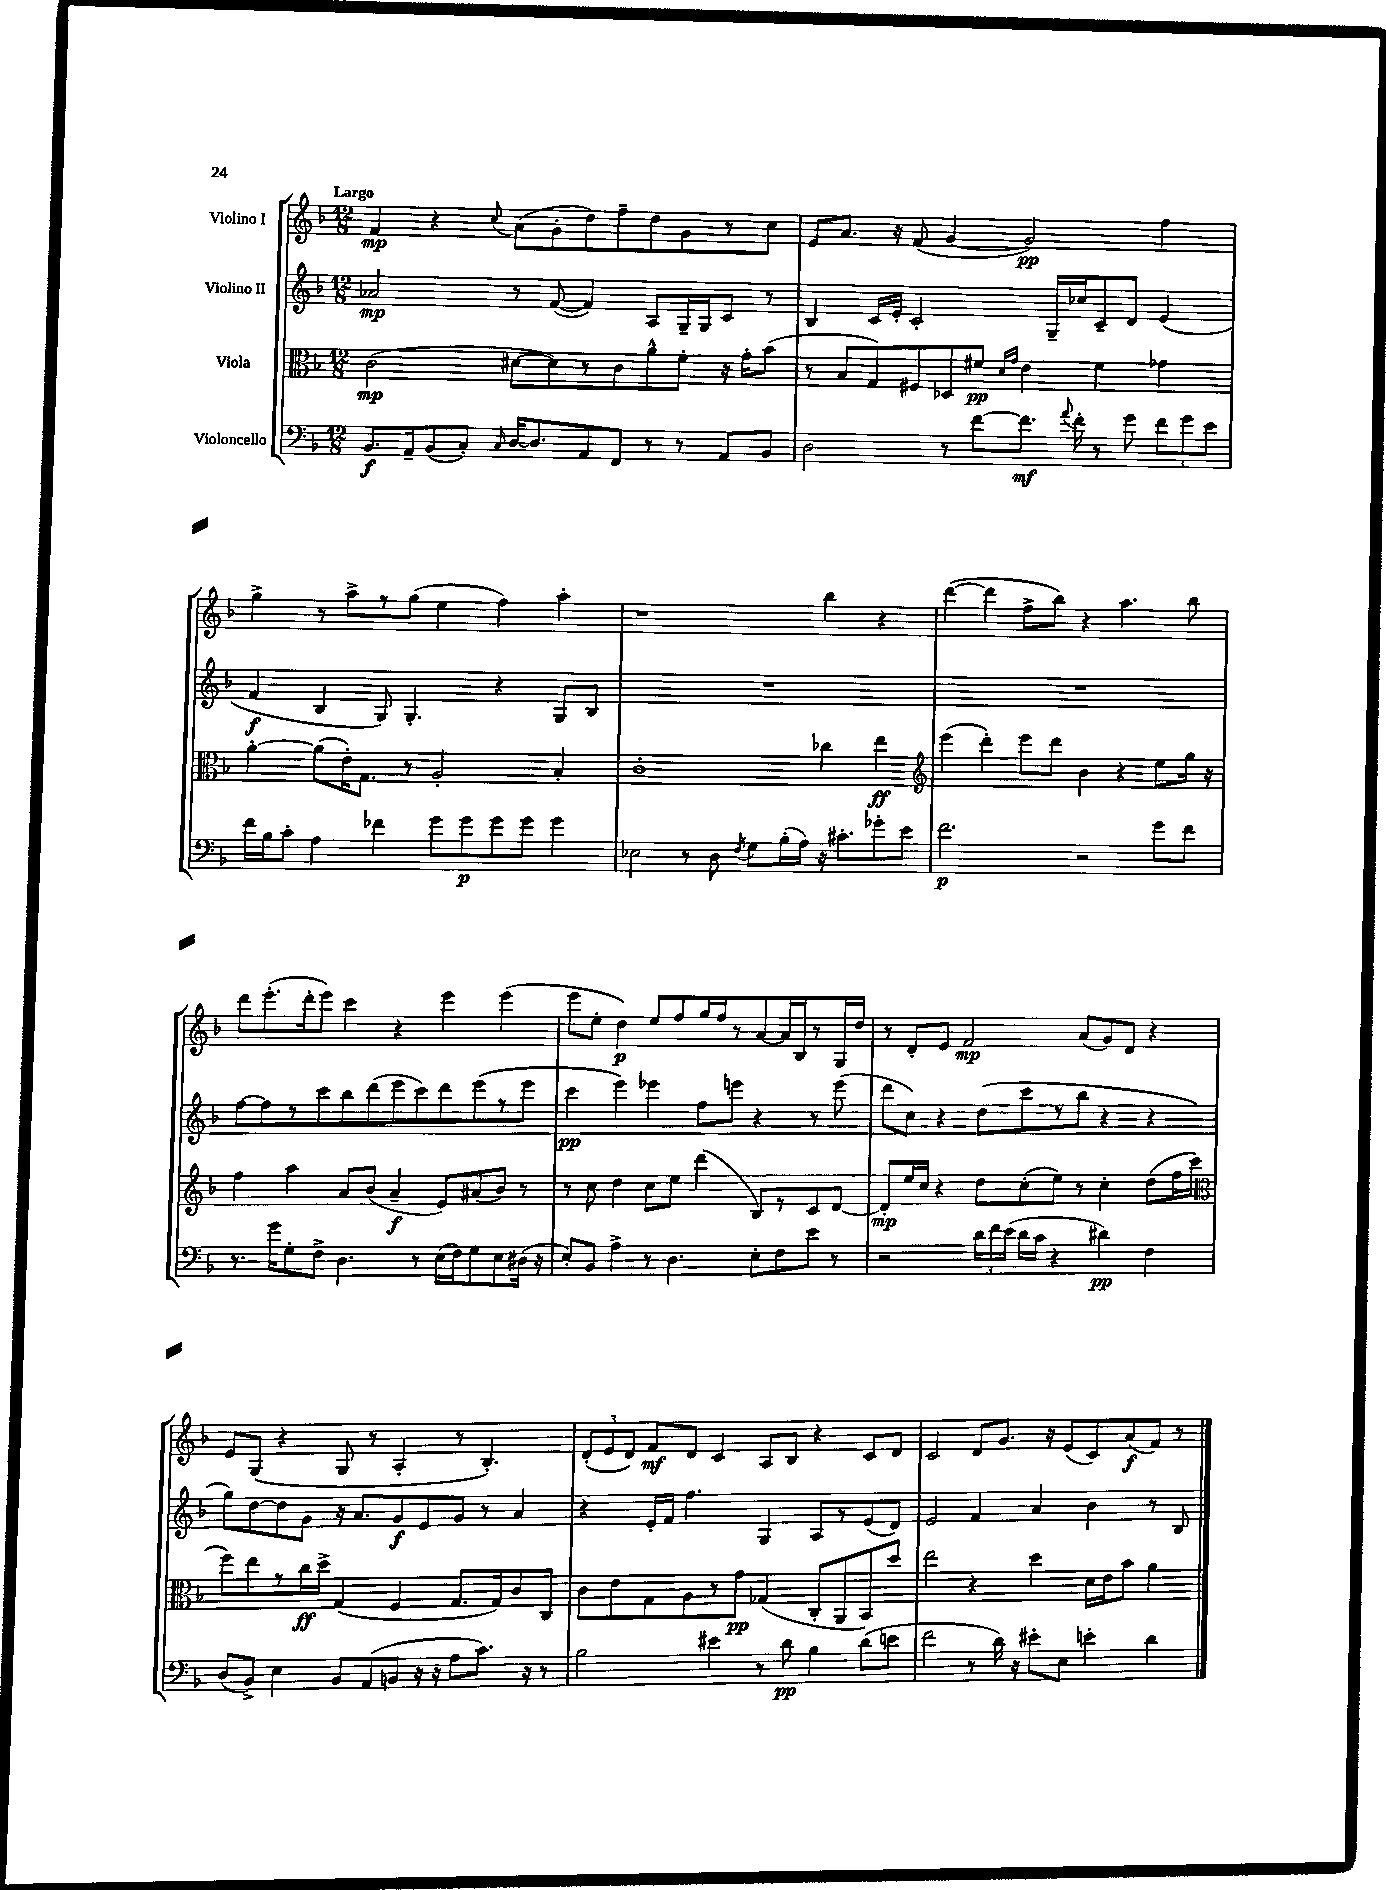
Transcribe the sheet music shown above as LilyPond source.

<<
\new StaffGroup <<
\new Staff = "s0" \with { instrumentName = "Violino I" } {
    \clef treble \key f \major \numericTimeSignature \time 12/8 \tempo "Largo"
    \autoBeamOff f'4\mp r4 \appoggiatura { c''8 } a'8[( g'8-. d''8) f''8-- d''8 g'8 r8 c''8] |
    e'8[ a'8.] r16 f'8( g'4~ g'2\pp) f''4 |
    g''4-> r8 a''8[-> r8 g''8]( e''4 f''4) a''4-. |
    r1 bes''4 r4 |
    d'''4~( d'''4 f''8[-> bes''8]) r4 a''4. bes''8 |
    d'''8[ e'''8.-.( d'''16-. e'''8]) c'''4 r4 e'''4 e'''4( |
    e'''8[ e''8]-. d''4\p) e''8[ f''8 g''16 f''16 r8 a'8~ a'16 bes16 r8 g16 d''16] |
    r8 d'8[-. e'8] f'2\mp a'8[( g'8) d'8] r4 |
    e'8[ g8]( r4 g8 r8 a4-. r8 bes4.-.) |
    \tuplet 3/2 { d'8[-.( e'8 d'8]) } f'8[\mf d'8] c'4 a8[ bes8] r4 c'8[ d'8] |
    c'2 d'8[ g'8.] r16 e'8[( c'8) a'8\f( f'8]) r8 \bar "|." |
}
\new Staff = "s1" \with { instrumentName = "Violino II" } {
    \clef treble \key f \major \numericTimeSignature \time 12/8
    \autoBeamOff aes'2\mp r8 f'8~( f'4) a8[ g16-- g16 c'8] r8 |
    bes4 c'16[ e'16]-. c'2-. g16[-- ces''16 c'8-- d'8] e'4( |
    f'4\f bes4 g8) g4.-. r4 g8[ bes8] |
    R1. |
    R1. |
    f''8[~ f''8 r8 c'''8 bes''8 d'''8( e'''8 c'''8) d'''8 e'''8( r8 e'''8] |
    c'''4\pp e'''4) ees'''4 f''8[ e'''8] r4 r8 e'''8( |
    d'''8[ c''8]) r4 d''8[( c'''8 r8 bes''8] r4 r4 |
    g''8[) d''8~ d''8 g'8] r16 a'8.[ g'8\f e'8 g'8] r8 a'4 |
    r4 e'16[-. f'16] f''4. g4 a8[ r8 e'8( d'8]) |
    e'2 f'4 a'4 bes'4 r8 bes8 \bar "|." |
}
\new Staff = "s2" \with { instrumentName = "Viola" } {
    \clef alto \key f \major \numericTimeSignature \time 12/8
    \autoBeamOff c'2\mp( dis'8[~ dis'8) r8 c'8 a'8-^ f'8]-. r16 g'16[-. bes'8]( |
    r8 bes8[ g8) fis8 des8 fis'8]\pp \grace { d'16[ g'16] } e'4 fis'4 ges'4 |
    a'4~-. a'8[( e'16-.) g8.] r8 a2-. bes4-. |
    c'1-. ces''4 e''4\ff |
    \clef treble e'''4( d'''4-.) e'''8[ d'''8] bes'4 r4 e''8[ g''16] r16 |
    f''4 a''4 a'8[ bes'8]( a'4--\f e'8[) ais'8( bes'8]) r8 |
    r8 c''8 d''4 c''8[ e''8] d'''4( bes8[) r8 c'8 d'8]~ |
    d'8[-.\mp e''16 c''16] r4 d''8[ c''8-.( e''8]) r8 c''4-. d''8[( f''16 c'''16] |
    \clef alto f''8[) e''8 r8 c''16\ff d''16]-> g4( f4 g8.[ g16) c'8 c8] |
    c'8[ e'8 g8 a8 r8 g'8]\pp ges4( c8[-. a,8 bes,8) d''8] |
    e''2 r4 d''4 d'16[ e'16 bes'8] a'4 \bar "|." |
}
\new Staff = "s3" \with { instrumentName = "Violoncello" } {
    \clef bass \key f \major \numericTimeSignature \time 12/8
    \autoBeamOff bes,8.[\f a,16-- bes,8( c8]-.) \grace { c16 } d16[~ d8. a,8 f,8] r8 r8 a,8[ bes,8] |
    d2 r8 f'8[~ f'8.]\mf \appoggiatura { a'8 } f'16-. r8 g'8 \tuplet 3/2 { f'8[ g'8 e'8] } |
    f'16[ bes16 c'8]-. a4 fes'4 g'8[ g'8\p g'8 g'8] g'4 |
    ees2 r8 d8 \acciaccatura { f8 } g8[ bes16-.( a16]) r16 cis'8.[-. ges'8-. e'8] |
    f'2.\p r2 g'8[ f'8] |
    r8. g'16[ g8-. f8]-> d4. r8 e16[( f16) g8 e8 dis16]( r16 |
    e8[-.) bes,8] a4-> r8 d4. e8[-. f8 e'8] r8 |
    r2 \tuplet 3/2 { d'16[ f'16 e'16]( } d'16[ c'16] r4 dis'4\pp) f4 |
    d8[( bes,8]->) e4 bes,8[ a,8( b,8] r16 r16 a8[ c'8.]) r16 r8 |
    bes2 eis'4 r8 d'8\pp bes4 d'8[( e'8] |
    f'2 r8 d'16) r16 eis'8[-. e8] e'4-. d'4 \bar "|." |
}
>>
>>
\layout { \context { \Score \remove "Bar_number_engraver" } }
